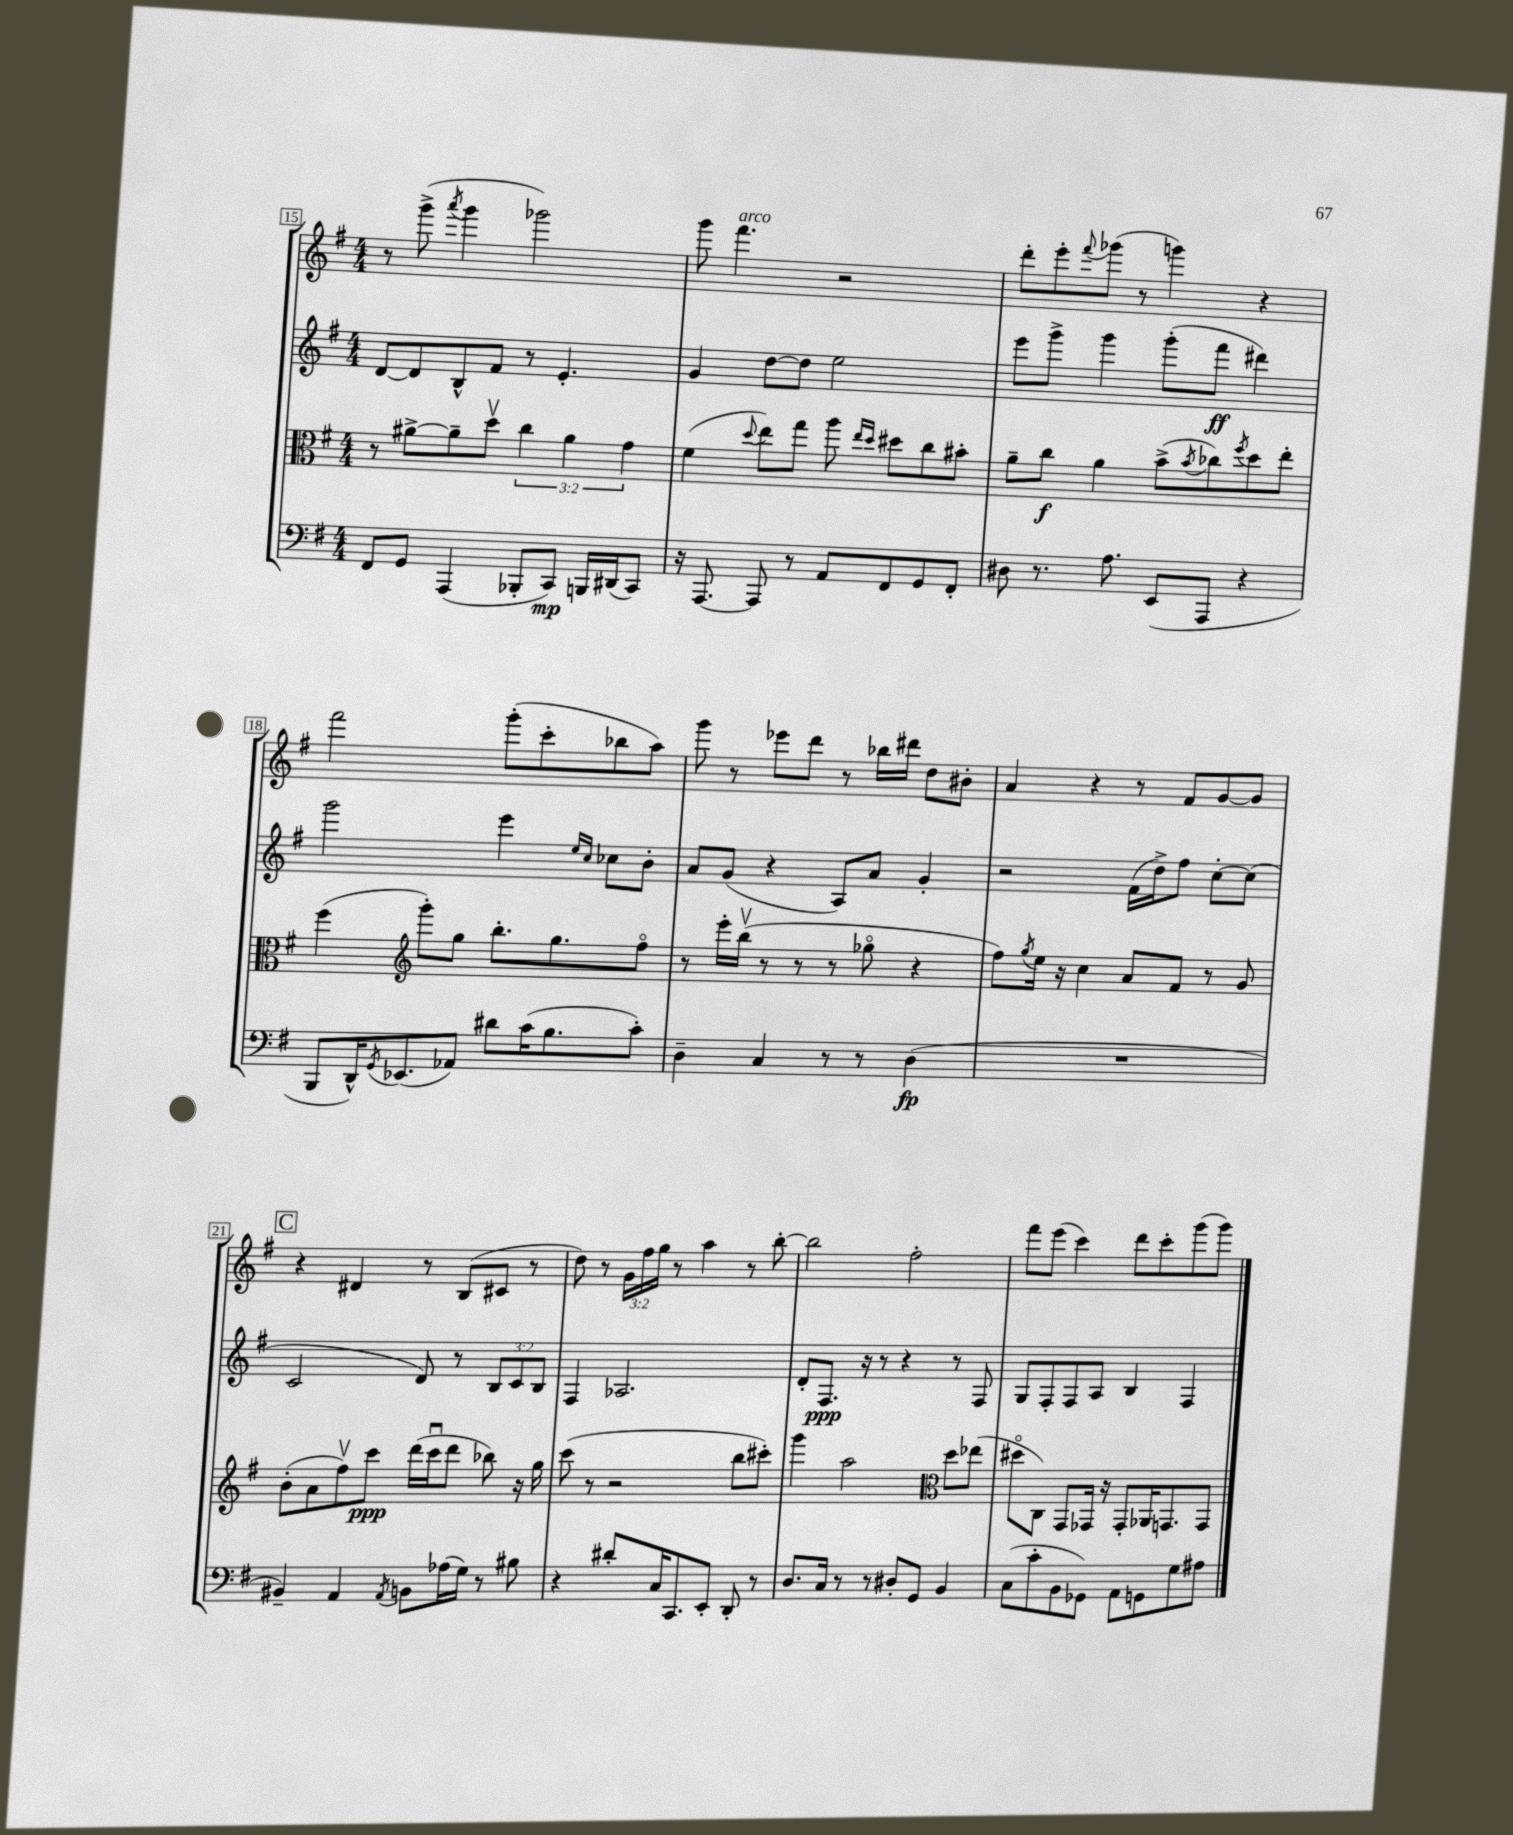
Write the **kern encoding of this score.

**kern	**kern	**kern	**kern
*staff4	*staff3	*staff2	*staff1
*clefF4	*clefC3	*clefG2	*clefG2
*k[f#]	*k[f#]	*k[f#]	*k[f#]
*M4/4	*M4/4	*M4/4	*M4/4
8FF#	8r	[8d	8r
8GG	[8a#^	8d]	(8ggg^
.	.	.	8qaaa
(4AAA	8a#~]	8B^^	4ggg
.	8ddv	8f#	.
8BBB-'	6cc	8r	2ggg-)
8CC)	.	4.e'	.
.	6a#	.	.
16BBB	.	.	.
(16DD#	.	.	.
.	6g	.	.
8CC)	.	.	.
=	=	=	=
16r	(4f#	4g	8ggg
[8.AAA	.	.	.
.	.	.	4.fff#
.	8qqdd	.	.
8AAA]	8ee)	[8dd	.
8r	8gg	8dd]	.
8AA	8aa	2ee	2r
.	16qqee	.	.
.	16qqdd	.	.
8FF#	8dd#	.	.
8GG	8cc	.	.
8FF#'	8b#'	.	.
=	=	=	=
8D#	8a~	8eee	8ddd'
8.r	8cc	8ggg^	8eee'
.	.	.	8qqfff#
.	4a	4ggg	(8ggg-
8.A	.	.	.
.	.	.	8r
(8EE	(8b^	(8ggg'	4ggg)
.	8qb	.	.
8AAA	8cc-)	8fff#	.
.	8qff#	.	.
4r	8dd	4ddd#)	4r
.	8ee'	.	.
=	=	=	=
8BBB	(4ff#	2ggg	2fff#
16DD^^)	.	.	.
8qGG	.	.	.
(8.EE-	.	.	.
*	*clefG2	*	*
.	8ggg')	.	.
8AA-)	8gg	.	.
8d#	8.bb'	4eee	(8ggg'
(16c	.	.	8ccc'
8.B	8.gg	.	.
.	.	16qqee	.
.	.	16qqcc	.
.	.	8cc-	8bb-
8c')	8ff#o	8b'	8aa)
=	=	=	=
4D~	8r	8a	8ggg
.	16eee'	(8g	8r
.	(16bbv	.	.
4C	8r	4r	8eee-
.	8r	.	8ddd
8r	8r	8A)	8r
8r	8gg-o	8a	16bb-
.	.	.	16ddd#
(4D	4r	4g'	8dd
.	.	.	8b#'
=	=	=	=
1r	8ff#)	2r	4a
.	8qgg	.	.
.	16ee	.	.
.	16r	.	.
.	4cc	.	4r
.	8a	(16f#	8r
.	.	16dd^)	.
.	8f#	8ff#	8f#
.	8r	[8cc'	[8g
.	8g	(8cc]	8g]
=	=	=	=
4BB#~)	(8b'	2c	4r
.	8a	.	.
4AA	8ff#v)	.	4d#
.	8ccc	.	.
8qAA	.	.	.
8BB	(16ddd	8d)	8r
.	16cccu	.	.
(16A-	8ddd	8r	(8B
16G)	.	.	.
8r	8bb-)	12B	8c#
.	.	12c	.
8B#	16r	.	8r
.	.	12B	.
.	16gg	.	.
=	=	=	=
4r	(8ccc	4F#	8dd)
.	8r	.	8r
8d#'	2r	2.A-	24g
.	.	.	24ff#
.	.	.	24gg
16C	.	.	8r
8.CC	.	.	.
.	.	.	4aa
8EE'	.	.	.
8DD'	8bb	.	8r
8r	8ccc#')	.	[8bb'
=	=	=	=
8.D	4ggg	8d'	2bb]
.	.	8.F#	.
16C	.	.	.
8r	2aa	.	.
.	.	16r	.
8r	.	8r	.
8D#'	.	4r	2ff#'
8GG	.	.	.
*	*clefC3	*	*
4BB	8dd	8r	.
.	(8ee-	8F#	.
=	=	=	=
(8C	8dd#o	8G	8fff#
8c'	8C)	8F#'	(8eee
8BB	8GG	8F#	4ccc)
8GG-)	16GG-	8A	.
.	16r	.	.
8AA	8GG-'	4B	8ddd
8GG	16AA-	.	8ccc'
.	8.GG	.	.
8G	.	4F#	(8ggg
8A#	8GG	.	8ggg)
==	==	==	==
*-	*-	*-	*-
